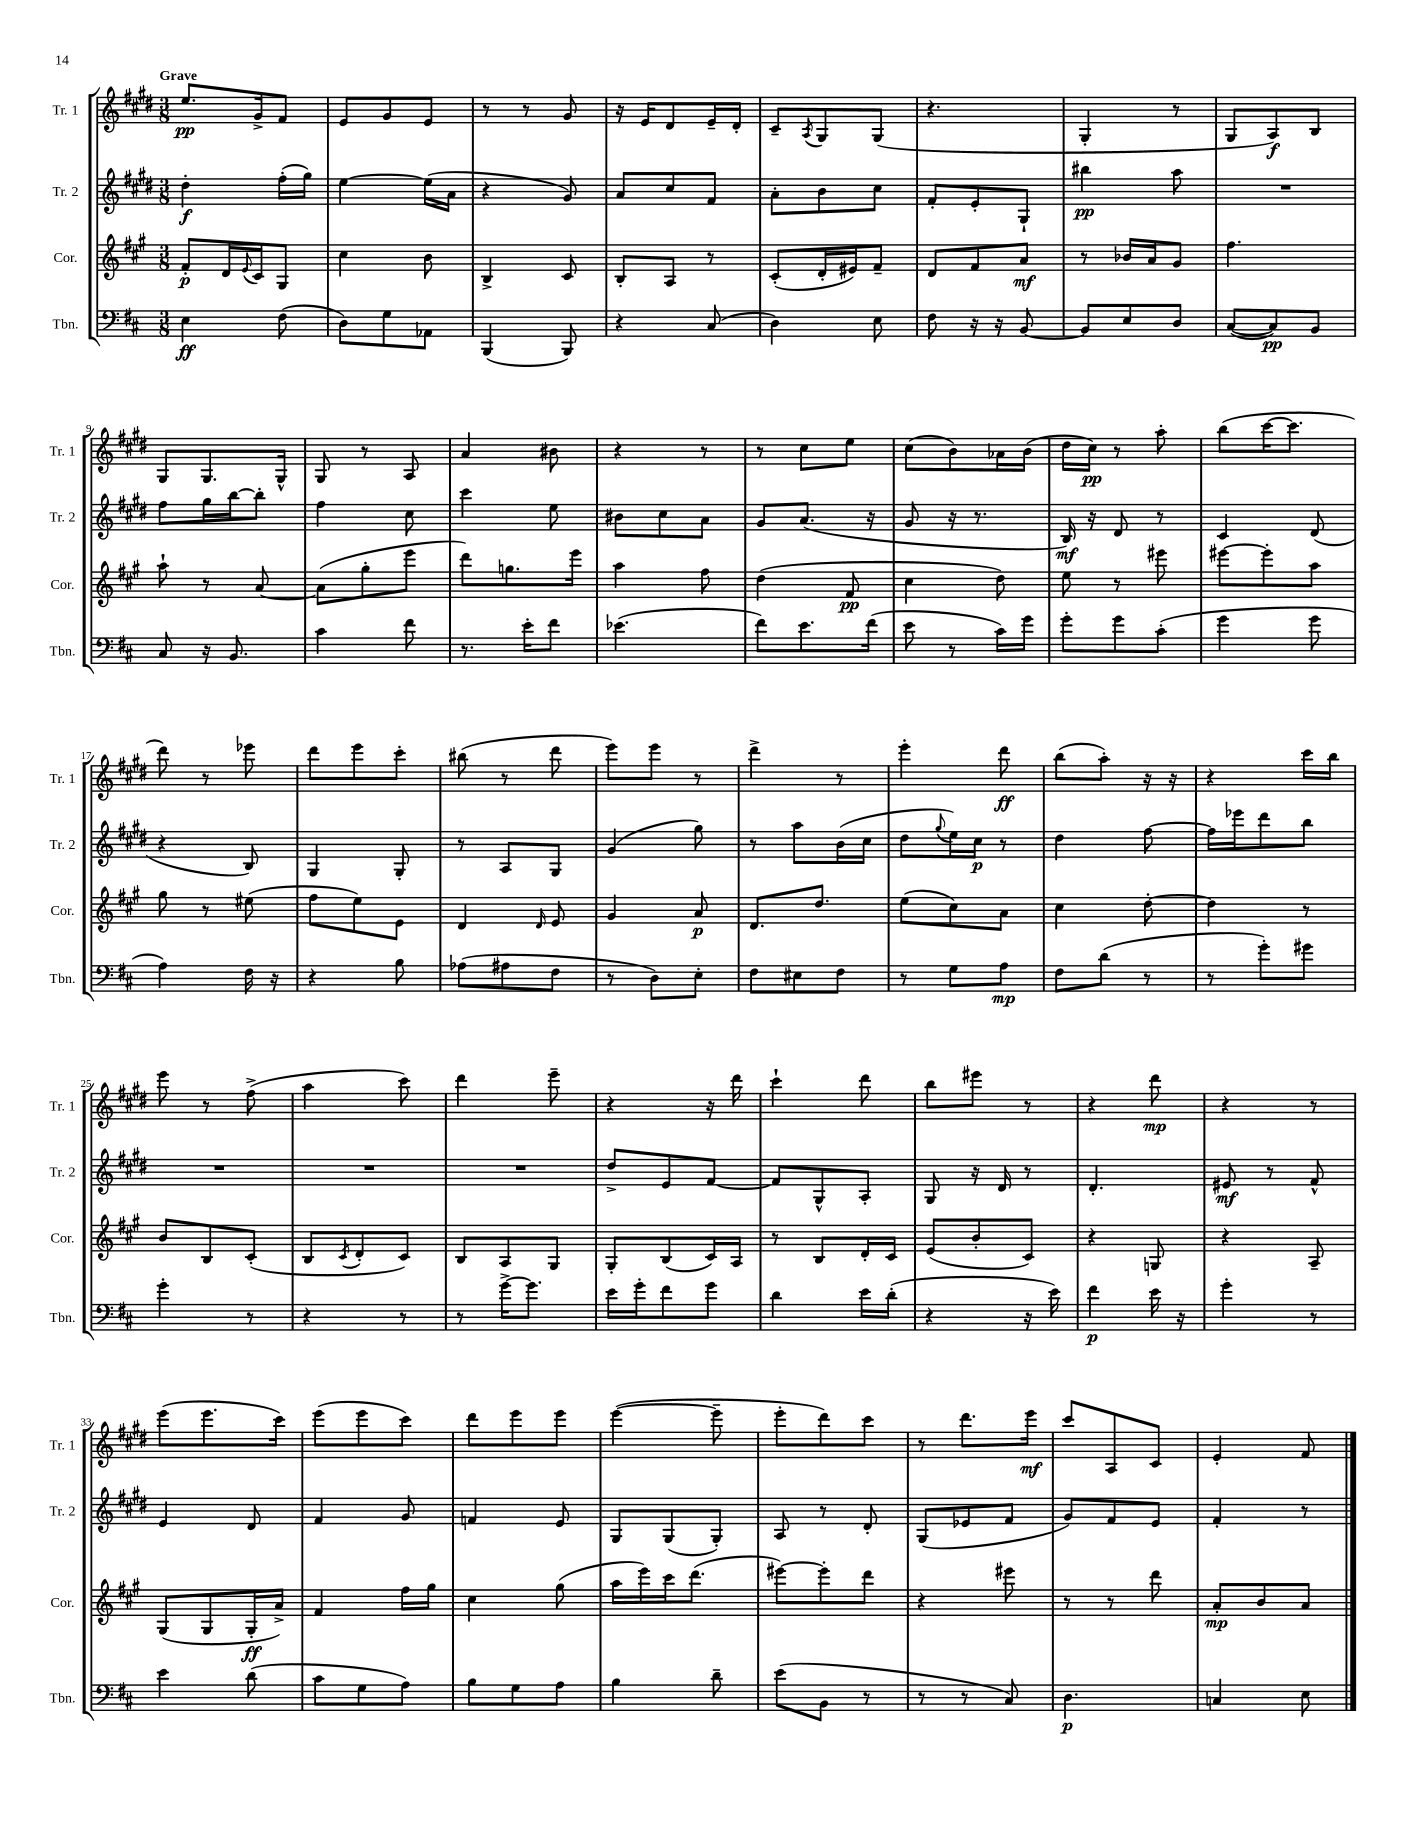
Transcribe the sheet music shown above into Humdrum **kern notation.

**kern	**dynam	**kern	**dynam	**kern	**dynam	**kern	**dynam
*part4	*part4	*part3	*part3	*part2	*part2	*part1	*part1
*staff4	*staff4	*staff3	*staff3	*staff2	*staff2	*staff1	*staff1
*I"Tbn.	*	*I"Cor.	*	*I"Tr. 2	*	*I"Tr. 1	*
*I'Tbn.	*	*I'Cor.	*	*I'Tr. 2	*	*I'Tr. 1	*
*clefF4	*	*clefG2	*	*clefG2	*	*clefG2	*
*k[f#c#]	*	*k[f#c#g#]	*	*k[f#c#g#d#]	*	*k[f#c#g#d#]	*
*M3/8	*	*M3/8	*	*M3/8	*	*M3/8	*
=1	=1	=1	=1	=1	=1	=1	=1
!	!	!	!	!	!	!LO:TX:a:B:t=Grave	!
4E\	ff	8f#'/L	p	4dd#'\	f	8.ee/L	pp
.	.	16d/L	.	.	.	.	.
.	.	8qqe/	.	.	.	.	.
.	.	16c#/J	.	.	.	16g#^/k	.
(8F#\	.	8G#/J	.	(16ff#'\LL	.	8f#/J	.
.	.	.	.	16gg#\JJ)	.	.	.
=2	=2	=2	=2	=2	=2	=2	=2
8D\L)	.	4cc#\	.	[4ee\	.	8e/L	.
8G\	.	.	.	.	.	8g#/	.
8AA-X\J	.	8b\	.	(16ee\LL]	.	8e/J	.
.	.	.	.	16a\JJ	.	.	.
=3	=3	=3	=3	=3	=3	=3	=3
(4BBB/	.	4B^/	.	4r	.	8r	.
.	.	.	.	.	.	8r	.
8BBB/)	.	8c#/	.	8g#/)	.	8g#/	.
=4	=4	=4	=4	=4	=4	=4	=4
4r	.	8B'/L	.	8a/L	.	16r	.
.	.	.	.	.	.	16e/KL	.
.	.	8A/J	.	8cc#/	.	8d#/	.
(8C#/	.	8r	.	8f#/J	.	16e~/L	.
.	.	.	.	.	.	16d#'/JJ	.
=5	=5	=5	=5	=5	=5	=5	=5
4D\)	.	(8c#'/L	.	8a'\L	.	8c#~/L	.
.	.	.	.	.	.	8qA/	.
.	.	16d'/L	.	8b\	.	8G#/	.
.	.	16e#X/J)	.	.	.	.	.
8E\	.	8f#~/J	.	8cc#\J	.	(8G#/J	.
=6	=6	=6	=6	=6	=6	=6	=6
8F#\	.	8d/L	.	8f#'/L	.	4.r	.
16r	.	8f#/	.	8e'/	.	.	.
16r	.	.	.	.	.	.	.
[8BB/	.	8a/J	mf	8G#`/J	.	.	.
=7	=7	=7	=7	=7	=7	=7	=7
8BB/L]	.	8r	.	4bb#X\	pp	4G#'/	.
8E/	.	16b-X/LL	.	.	.	.	.
.	.	16a/J	.	.	.	.	.
8D/J	.	8g#/J	.	8aa\	.	8r	.
=8	=8	=8	=8	=8	=8	=8	=8
([8C#/L	.	4.ff#\	.	4.r	.	8G#/L	.
8C#/])	pp	.	.	.	.	8A/)	f
8BB/J	.	.	.	.	.	8B/J	.
!!LO:LB:g=z
=9	=9	=9	=9	=9	=9	=9	=9
8C#/	.	8aa`\	.	8ff#\L	.	8G#/L	.
16r	.	8r	.	16gg#\L	.	8.G#/	.
8.BB/	.	.	.	[16bb\J	.	.	.
.	.	[8a/	.	8bb'\J]	.	.	.
.	.	.	.	.	.	16G#^^/Jk	.
=10	=10	=10	=10	=10	=10	=10	=10
4c#\	.	(8a\L]	.	4ff#\	.	8G#/	.
.	.	8gg#'\	.	.	.	8r	.
8f#\	.	8eee\J	.	8cc#\	.	8A/	.
=11	=11	=11	=11	=11	=11	=11	=11
8.r	.	8ddd\L)	.	4ccc#\	.	4a/	.
.	.	8.ggn\	.	.	.	.	.
16e'\KL	.	.	.	.	.	.	.
8f#\J	.	.	.	8ee\	.	8b#X\	.
.	.	16eee\Jk	.	.	.	.	.
=12	=12	=12	=12	=12	=12	=12	=12
(4.e-X\	.	4aa\	.	8b#X\L	.	4r	.
.	.	.	.	8cc#\	.	.	.
.	.	8ff#\	.	8a\J	.	8r	.
=13	=13	=13	=13	=13	=13	=13	=13
8f#\L)	.	(4dd\	.	8g#/L	.	8r	.
8.e\	.	.	.	(8.a/J	.	8cc#\L	.
.	.	8f#/	pp	.	.	8ee\J	.
(16f#\Jk	.	.	.	16r	.	.	.
=14	=14	=14	=14	=14	=14	=14	=14
8e\	.	4cc#\	.	8g#/	.	(8cc#\L	.
8r	.	.	.	16r	.	8b\)	.
.	.	.	.	8.r	.	.	.
16c#\LL)	.	8dd\)	.	.	.	16a-X\L	.
16g\JJ	.	.	.	.	.	(16b\JJ	.
=15	=15	=15	=15	=15	=15	=15	=15
8g'\L	.	8ee\	.	16B/)	mf	16dd#\LL	.
.	.	.	.	16r	.	16cc#\JJ)	pp
8g\	.	8r	.	8d#/	.	8r	.
(8c#'\J	.	8eee#X\	.	8r	.	8aa'\	.
=16	=16	=16	=16	=16	=16	=16	=16
4g\	.	[8eee#X\L	.	4c#/	.	(8bb\L	.
.	.	8eee#'\]	.	.	.	[16ccc#\K	.
.	.	.	.	.	.	8.ccc#\J]	.
8g\	.	8aa\J	.	(8d#/	.	.	.
!!LO:LB:g=z
=17	=17	=17	=17	=17	=17	=17	=17
4A\)	.	8gg#\	.	4r	.	8ddd#\)	.
.	.	8r	.	.	.	8r	.
16F#\	.	(8ee#X\	.	8B/)	.	8eee-X\	.
16r	.	.	.	.	.	.	.
=18	=18	=18	=18	=18	=18	=18	=18
4r	.	8ff#\L	.	4G#/	.	8ddd#\L	.
.	.	8ee\)	.	.	.	8eee\	.
8B\	.	8e\J	.	8G#'/	.	8ccc#'\J	.
=19	=19	=19	=19	=19	=19	=19	=19
(8A-X\L	.	4d/	.	8r	.	(8bb#X\	.
8A#X\	.	.	.	8A/L	.	8r	.
.	.	16qqd/	.	.	.	.	.
8F#\J	.	8e/	.	8G#/J	.	8ddd#\	.
=20	=20	=20	=20	=20	=20	=20	=20
8r	.	4g#/	.	(4g#/	.	8eee\L)	.
8D\L)	.	.	.	.	.	8eee\J	.
8E'\J	.	8a/	p	8gg#\)	.	8r	.
=21	=21	=21	=21	=21	=21	=21	=21
8F#\L	.	8.d/L	.	8r	.	4ddd#^\	.
8E#X\	.	.	.	8aa\L	.	.	.
.	.	8.dd/J	.	.	.	.	.
8F#\J	.	.	.	(16b\L	.	8r	.
.	.	.	.	16cc#\JJ	.	.	.
=22	=22	=22	=22	=22	=22	=22	=22
8r	.	(8ee\L	.	8dd#\L	.	4eee'\	.
.	.	.	.	8qqgg#/	.	.	.
8G\L	.	8cc#\)	.	16ee\L)	.	.	.
.	.	.	.	16cc#\JJ	p	.	.
8A\J	mp	8a\J	.	8r	.	8ddd#\	ff
=23	=23	=23	=23	=23	=23	=23	=23
8F#\L	.	4cc#\	.	4dd#\	.	(8bb\L	.
(8d\J	.	.	.	.	.	8aa'\J)	.
8r	.	[8dd'\	.	[8ff#\	.	16r	.
.	.	.	.	.	.	16r	.
=24	=24	=24	=24	=24	=24	=24	=24
8r	.	4dd\]	.	16ff#\LL]	.	4r	.
.	.	.	.	16eee-X\J	.	.	.
8g'\L)	.	.	.	8ddd#\	.	.	.
8g#X\J	.	8r	.	8bb\J	.	16ccc#\LL	.
.	.	.	.	.	.	16bb\JJ	.
!!LO:LB:g=z
=25	=25	=25	=25	=25	=25	=25	=25
4g'\	.	8b/L	.	4.r	.	8eee\	.
.	.	8B/	.	.	.	8r	.
8r	.	(8c#'/J	.	.	.	(8ff#^\	.
=26	=26	=26	=26	=26	=26	=26	=26
4r	.	8B/L	.	4.r	.	4aa\	.
.	.	8qc#/	.	.	.	.	.
.	.	8d'/	.	.	.	.	.
8r	.	8c#/J)	.	.	.	8ccc#\)	.
=27	=27	=27	=27	=27	=27	=27	=27
8r	.	8B/L	.	4.r	.	4ddd#\	.
[16g^\KL	.	8A/	.	.	.	.	.
8.g\J]	.	.	.	.	.	.	.
.	.	8G#/J	.	.	.	8eee~\	.
=28	=28	=28	=28	=28	=28	=28	=28
16e\LL	.	8G#'/L	.	8dd#^/L	.	4r	.
16g'\J	.	.	.	.	.	.	.
8f#\	.	(8B/	.	8e/	.	.	.
8g\J	.	16c#/L)	.	[8f#/J	.	16r	.
.	.	16A/JJ	.	.	.	16ddd#\	.
=29	=29	=29	=29	=29	=29	=29	=29
4d\	.	8r	.	8f#/L]	.	4ccc#`\	.
.	.	8B/L	.	8G#^^/	.	.	.
16e\LL	.	16d'/L	.	8A'/J	.	8ddd#\	.
(16d'\JJ	.	16c#/JJ	.	.	.	.	.
=30	=30	=30	=30	=30	=30	=30	=30
4r	.	(8e/L	.	8G#/	.	8bb\L	.
.	.	8b'/	.	16r	.	8eee#X\J	.
.	.	.	.	16d#/	.	.	.
16r	.	8c#/J)	.	8r	.	8r	.
16e\)	.	.	.	.	.	.	.
=31	=31	=31	=31	=31	=31	=31	=31
4f#\	p	4r	.	4.d#'/	.	4r	.
16e\	.	8Gn/	.	.	.	8ddd#\	mp
16r	.	.	.	.	.	.	.
=32	=32	=32	=32	=32	=32	=32	=32
4g'\	.	4r	.	8e#X/	mf	4r	.
.	.	.	.	8r	.	.	.
8r	.	8A~/	.	8f#^^/	.	8r	.
!!LO:LB:g=z
=33	=33	=33	=33	=33	=33	=33	=33
4e\	.	(8G#/L	.	4e/	.	(8eee\L	.
.	.	8G#/	.	.	.	8.eee\	.
(8d\	.	16G#'/L	ff	8d#/	.	.	.
.	.	16a^/JJ)	.	.	.	16ccc#\Jk)	.
=34	=34	=34	=34	=34	=34	=34	=34
8c#\L	.	4f#/	.	4f#/	.	(8eee\L	.
8G\	.	.	.	.	.	8eee\	.
8A\J)	.	16ff#\LL	.	8g#/	.	8ccc#\J)	.
.	.	16gg#\JJ	.	.	.	.	.
=35	=35	=35	=35	=35	=35	=35	=35
8B\L	.	4cc#\	.	4fn/	.	8ddd#\L	.
8G\	.	.	.	.	.	8eee\	.
8A\J	.	(8gg#\	.	8e/	.	8eee\J	.
=36	=36	=36	=36	=36	=36	=36	=36
4B\	.	16aa\LL	.	8G#/L	.	([4eee\	.
.	.	16eee\)	.	.	.	.	.
.	.	16ccc#\J	.	(8G#/	.	.	.
.	.	(8.ddd\J	.	.	.	.	.
8d~\	.	.	.	8G#'/J)	.	8eee~\]	.
=37	=37	=37	=37	=37	=37	=37	=37
(8e\L	.	[8eee#X\L)	.	8A/	.	8eee'\L	.
8BB\J	.	8eee#'\]	.	8r	.	8ddd#\)	.
8r	.	8ddd\J	.	8d#'/	.	8ccc#\J	.
=38	=38	=38	=38	=38	=38	=38	=38
8r	.	4r	.	(8G#/L	.	8r	.
8r	.	.	.	8e-X/	.	8.ddd#\L	.
8C#/)	.	8eee#X\	.	8f#/J	.	.	.
.	.	.	.	.	.	16eee\Jk	mf
=39	=39	=39	=39	=39	=39	=39	=39
4.D\	p	8r	.	8g#/L)	.	8ccc#/L	.
.	.	8r	.	8f#/	.	8A/	.
.	.	8ddd\	.	8e/J	.	8c#/J	.
=40	=40	=40	=40	=40	=40	=40	=40
4Cn/	.	8a'/L	mp	4f#'/	.	4e'/	.
.	.	8b/	.	.	.	.	.
8E\	.	8a/J	.	8r	.	8f#/	.
==	==	==	==	==	==	==	==
*-	*-	*-	*-	*-	*-	*-	*-
